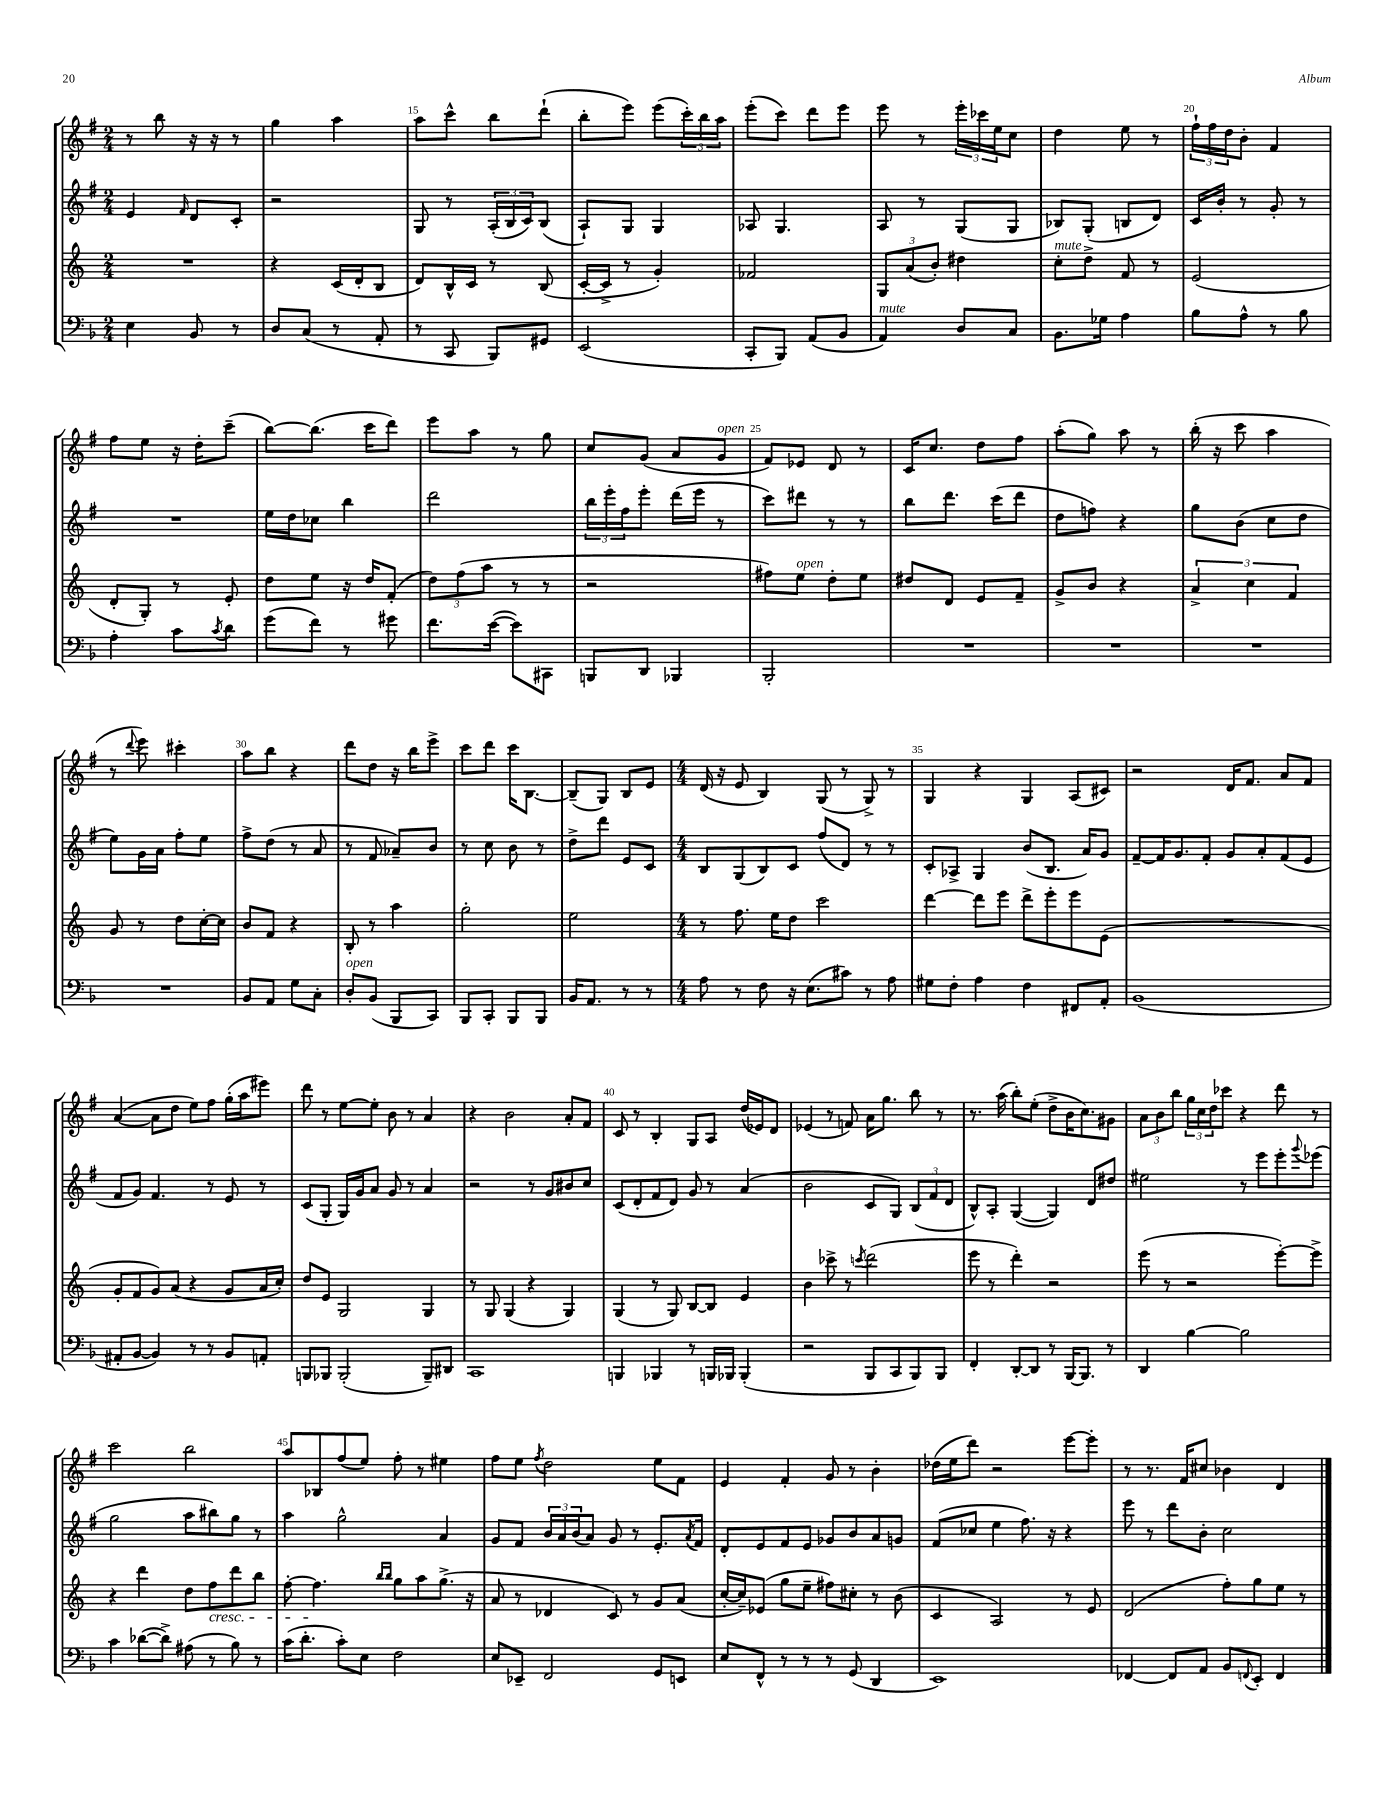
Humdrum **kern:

**kern	**kern	**kern	**kern
*staff4	*staff3	*staff2	*staff1
*clefF4	*clefG2	*clefG2	*clefG2
*k[b-]	*k[]	*k[f#]	*k[f#]
*M2/4	*M2/4	*M2/4	*M2/4
4E	2r	4e	8r
.	.	.	8bb
.	.	16qqf#	.
8BB-	.	8d	16r
.	.	.	16r
8r	.	8c'	8r
=	=	=	=
8D	4r	2r	4gg
(8C	.	.	.
8r	(16c	.	4aa
.	16d'	.	.
8AA'	8B	.	.
=	=	=	=
8r	8d)	8G	8aa
8CC	16B^^	8r	8ccc^^
.	16c	.	.
8BBB-)	8r	(24A'	8bb
.	.	24B	.
.	.	24c)	.
8GG#	(8B	(8B	(8ddd`
=	=	=	=
(2EE	[16c'	8A`)	8bb'
.	16c^]	.	.
.	8r	8G	8eee)
.	4g')	4G	(8eee
.	.	.	24ccc')
.	.	.	24bb
.	.	.	24aa
=	=	=	=
8CC'	2f-	8A-	(8eee'
8BBB-)	.	4.G	8ccc)
(8AA	.	.	8ddd
8BB-	.	.	8eee
=	=	=	=
4AA)	12G	8A	8eee
.	(12a	.	.
.	.	8r	8r
.	12b')	.	.
8D	4dd#	(8G	24eee'
.	.	.	24ccc-
.	.	.	24ee
8C	.	8G	8cc
=	=	=	=
8.BB-	8cc'	8B-)	4dd
.	8dd^	(8G'	.
16G-	.	.	.
4A	8f	8B	8ee
.	8r	8d)	8r
=	=	=	=
8B-	(2e	16c	24ff#`
.	.	.	24ff#
.	.	16b'	.
.	.	.	24dd
8A^^	.	8r	8b'
8r	.	8g'	4f#
8B-	.	8r	.
=	=	=	=
4A'	8d'	2r	8ff#
.	8G')	.	8ee
8c	8r	.	16r
.	.	.	16dd'
8qc	.	.	.
8d	8e'	.	(8ccc~
=	=	=	=
(8g	8dd	16ee	[8bb)
.	.	16dd	.
8f)	8ee	8cc-	(8.bb]
8r	16r	4bb	.
.	16dd	.	16ccc
8g#	(8f'	.	8ddd)
=	=	=	=
8.f	12dd)	2ddd	8eee
.	(12ff	.	.
.	.	.	8aa
.	12aa	.	.
([16e	.	.	.
8e])	8r	.	8r
8CC#	8r	.	8gg
=	=	=	=
8BBB	2r	24bb	8cc
.	.	24eee'	.
.	.	24ff#	.
8DD	.	8eee'	(8g
4BBB-	.	(16ddd	8a
.	.	16eee	.
.	.	8r	8g
=	=	=	=
2BBB-'	8ff#)	8ccc)	8f#)
.	8ee	8ddd#	8e-
.	8dd'	8r	8d
.	8ee	8r	8r
=	=	=	=
2r	8dd#	8bb	16c
.	.	.	8.cc
.	8d	8.ddd	.
.	8e	.	8dd
.	.	(16ccc	.
.	8f~	8ddd	8ff#
=	=	=	=
2r	8g^	8dd	(8aa'
.	8b	8ff)	8gg)
.	4r	4r	8aa
.	.	.	8r
=	=	=	=
2r	6a^	8gg	(16bb'
.	.	.	16r
.	.	(8b	8ccc
.	6cc	.	.
.	.	8cc	4aa
.	6f	.	.
.	.	8dd	.
=	=	=	=
2r	8g	8ee)	8r
.	.	.	8qqddd
.	8r	16g	8eee)
.	.	16a	.
.	8dd	8ff#'	4ccc#'
.	[16cc'	8ee	.
.	16cc]	.	.
=	=	=	=
8BB-	8b	8ff#^	8aa
8AA	8f	(8dd	8bb
8G	4r	8r	4r
8C'	.	8a	.
=	=	=	=
8D'	8B'	8r	8ddd
(8BB-	8r	8f#	8dd
8BBB-	4aa	8a-~)	16r
.	.	.	16bb
8CC)	.	8b	8eee^
=	=	=	=
8BBB-	2gg'	8r	8ccc
8CC'	.	8cc	8ddd
8BBB-	.	8b	16ccc
.	.	.	[8.B
8BBB-	.	8r	.
=	=	=	=
16BB-	2ee	8dd^	(8B~]
8.AA	.	.	.
.	.	8ddd	8G)
8r	.	8e	8B
8r	.	8c	8e
=	=	=	=
*M4/4	*M4/4	*M4/4	*M4/4
8A	8r	8B	(16d
.	.	.	16r
8r	8.ff	(8G	8e
8F	.	8B)	4B)
.	16ee	.	.
16r	8dd	8c	.
(8.E	.	.	.
.	2ccc	(8ff#	(8G
8c#)	.	8d)	8r
8r	.	8r	8G^)
8A	.	8r	8r
=	=	=	=
8G#	[4ddd	8c'	4G
8F'	.	8A-^	.
4A	8ddd]	4G	4r
.	8eee	.	.
4F	8ddd^	(8b	4G
.	8eee'	8.B	.
8FF#	8eee	.	(8A
.	.	16a)	.
8AA'	(8e	8g	8c#)
=	=	=	=
(1BB-	1r	[8f#~	2r
.	.	16f#]	.
.	.	8.g	.
.	.	8f#'	.
.	.	8g	16d
.	.	.	8.f#
.	.	8a'	.
.	.	(8f#	8a
.	.	8e	8f#
=	=	=	=
8AA#'	8g'	8f#	([4a
[8BB-	8f	8g)	.
4BB-])	8g)	4.f#	8a]
.	(8a	.	8dd
8r	4r	.	8ee)
8r	.	8r	8ff#
8BB-	8g	8e	(16gg'
.	.	.	16aa
8AA'	16a	8r	8eee#)
.	16cc')	.	.
=	=	=	=
8BBB	8dd	(8c	8ddd
8BBB-	8e	8G'	8r
(2BBB-'	2G	16G)	[8ee
.	.	16g	.
.	.	8a	8ee']
.	.	8g	8b
.	.	8r	8r
8BBB-~)	4G	4a	4a
8DD#	.	.	.
=	=	=	=
1CC	8r	2r	4r
.	8G	.	.
.	(4G	.	2b
.	4r	8r	.
.	.	8g	.
.	4G)	8b#	8a'
.	.	8cc	8f#
=	=	=	=
4BBB	(4G	(8c	8c
.	.	8d'	8r
4BBB-	8r	8f#	4B'
.	8G)	8d)	.
8r	[8B	8g	8G
16BBB	8B]	8r	8A
16BBB-	.	.	.
(4BBB-'	4e	(4a	(16dd
.	.	.	16e-)
.	.	.	8d
=	=	=	=
2r	4b	2b	(4e-
.	8ccc-^	.	8r
.	8r	.	8f)
.	8qccc	.	.
8BBB-	(2ddd	8c	16a
.	.	.	8.gg
8CC	.	8G)	.
8BBB-)	.	(12B	8bb
.	.	12f#	.
8BBB-	.	.	8r
.	.	12d	.
=	=	=	=
4FF'	8eee	8B^^)	8.r
.	8r	8A'	.
.	.	.	(16aa
[8DD'	4ddd')	([4G	8bb')
8DD]	.	.	(8ee'
8r	2r	4G])	8dd^
[16BBB-	.	.	16b
8.BBB-]	.	.	8.cc)
.	.	8d	.
8r	.	8dd#	8g#
=	=	=	=
4DD	(8eee	2ee#	12a
.	.	.	12b
.	8r	.	.
.	.	.	12bb
[4B-	2r	.	24gg
.	.	.	24cc
.	.	.	24dd
.	.	.	8ccc-
2B-]	.	8r	4r
.	.	8eee	.
.	[8eee')	8eee'	8ddd
.	.	8qqggg	.
.	8eee^]	(8eee-	8r
=	=	=	=
4c	4r	2gg	2ccc
([8d-	4ddd	.	.
8d-^])	.	.	.
(8A#	8dd	8aa	2bb
8r	8ff	8bb#)	.
8B-)	8ddd	8gg	.
8r	8bb	8r	.
=	=	=	=
(16c	[8ff'	4aa	8aa
8.d'	.	.	.
.	4.ff]	.	8B-
8c')	.	2gg^^	(8ff#
8E	.	.	8ee)
.	16qqbb	.	.
.	16qqbb	.	.
2F	8gg	.	8ff#'
.	8aa	.	8r
.	(8.gg^	4a	4ee#
.	16r	.	.
=	=	=	=
8E	8a	8g	8ff#
8EE-~	8r	8f#	8ee
.	.	.	8qff#
2FF	4d-	24b	2dd
.	.	24a	.
.	.	(24b	.
.	.	8a)	.
.	8c)	8g	.
.	8r	8r	.
8GG	8g	8.e'	8ee
8EE	(8a	.	8f#
.	.	8qa	.
.	.	16f#	.
=	=	=	=
8E	[16cc'	8d'	4e
.	16cc~])	.	.
8FF^^	(8e-	8e	.
8r	8gg	8f#	4f#'
8r	8ee~	8e	.
8r	8ff#)	8g-	8g
(8GG	8cc#'	8b	8r
4DD	8r	8a	4b'
.	(8b	8g	.
=	=	=	=
1EE)	4c	(8f#	(16dd-
.	.	.	16ee
.	.	8cc-	8ddd)
.	2A)	4ee	2r
.	.	8.ff#)	.
.	.	16r	.
.	8r	4r	[8eee
.	8e	.	8eee']
=	=	=	=
[4FF-	(2d	8eee	8r
.	.	8r	8.r
8FF-]	.	8ddd	.
.	.	.	16f#
8AA	.	8b'	8cc#
8BB-	8ff')	2cc	4b-
8qqFF	.	.	.
8EE'	8gg	.	.
4FF	8ee	.	4d
.	8r	.	.
==	==	==	==
*-	*-	*-	*-
